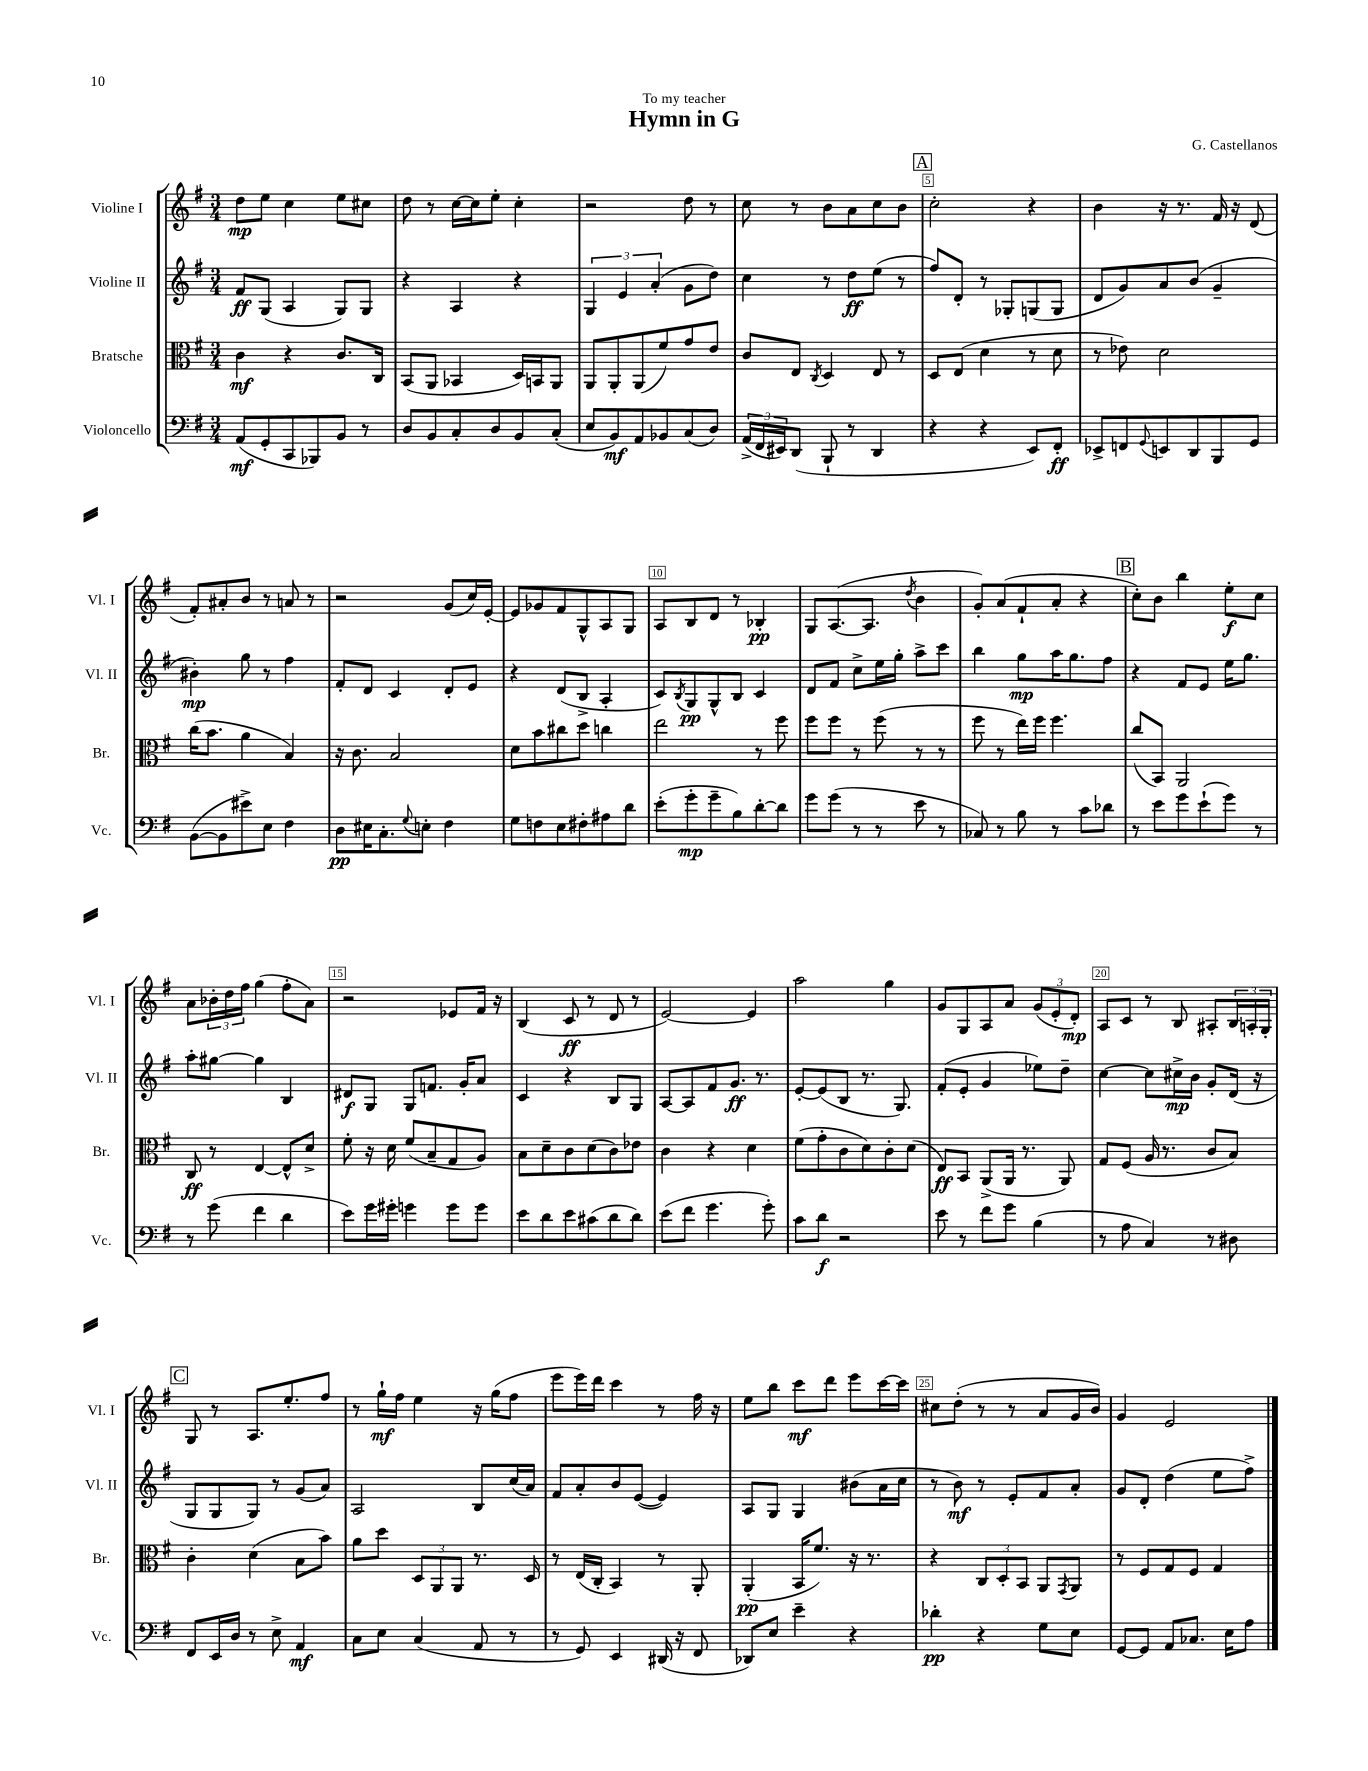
\header { title = "Hymn in G" composer = "G. Castellanos" dedication = "To my teacher" }
<<
\new StaffGroup <<
\new Staff = "s0" \with { instrumentName = "Violine I" shortInstrumentName = "Vl. I" } {
    \clef treble \key g \major \numericTimeSignature \time 3/4
    d''8\mp e''8 c''4 e''8 cis''8 |
    d''8 r8 c''16~ c''16 e''8-. c''4-. |
    r2 d''8 r8 |
    c''8 r8 b'8 a'8 c''8 b'8 |
    \mark \markup { \box "A" } c''2-. r4 |
    b'4 r16 r8. fis'16 r16 d'8( |
    fis'8-.) ais'8-. b'8 r8 a'8 r8 |
    r2 g'8( c''16) e'16~-. |
    e'8 ges'8 fis'8 g8-^ a8 g8 |
    a8 b8 d'8 r8 bes4-.\pp |
    g8 a8.~( a8. \acciaccatura { d''8 } b'4 |
    g'8-.) a'8( fis'8-! a'8-. r4 |
    \mark \markup { \box "B" } c''8-.) b'8 b''4 e''8-.\f c''8 |
    a'8 \tuplet 3/2 { bes'16-. d''16 fis''16 } g''4( fis''8-. a'8) |
    r2 ees'8 fis'16 r16 |
    b4( c'8\ff r8 d'8 r8 |
    e'2~) e'4 |
    a''2 g''4 |
    g'8 g8 a8 a'8 \tuplet 3/2 { g'8( e'8-. d'8-.\mp) } |
    a8 c'8 r8 b8 ais8-. \tuplet 3/2 { b16 a16-. g16-. } |
    \mark \markup { \box "C" } g8 r8 a8. e''8.-. fis''8 |
    r8 g''16-!\mf fis''16 e''4 r16 g''16( fis''8 |
    e'''8 e'''16) d'''16 c'''4 r8 fis''16 r16 |
    e''8 b''8 c'''8\mf d'''8 e'''8 c'''16~ c'''16 |
    cis''8 d''8-.( r8 r8 a'8 g'16 b'16) |
    g'4 e'2 \bar "|." |
}
\new Staff = "s1" \with { instrumentName = "Violine II" shortInstrumentName = "Vl. II" } {
    \clef treble \key g \major \numericTimeSignature \time 3/4
    fis'8\ff g8( a4 g8) g8 |
    r4 a4 r4 |
    \tuplet 3/2 { g4 e'4 a'4-.( } g'8 d''8) |
    c''4 r8 d''8\ff e''8( r8 |
    \mark \markup { \box "A" } fis''8) d'8-. r8 ges8-. g8( g8 |
    d'8 g'8) a'8 b'8( g'4-- |
    bis'4-.\mp) g''8 r8 fis''4 |
    fis'8-. d'8 c'4 d'8-. e'8 |
    r4 d'8( b8-> a4-. |
    c'8) \acciaccatura { b8 } g8\pp g8-^ b8 c'4 |
    d'8 fis'8 c''8-> e''16 g''16-. a''8-> c'''8 |
    b''4 g''8\mp a''16 g''8. fis''8 |
    \mark \markup { \box "B" } r4 fis'8 e'8 e''16 g''8. |
    a''8-. gis''8~ gis''4 b4 |
    dis'8\f g8 g8 f'8. g'16-. a'8 |
    c'4 r4 b8 g8 |
    a8~ a8 fis'8 g'8.\ff r8. |
    e'8~-. e'8( b8 r8. g8.) |
    fis'8-.( e'8-. g'4 ees''8) d''8-- |
    c''4~ c''8 cis''16->\mp b'16 g'8-. d'16( r16 |
    \mark \markup { \box "C" } g8 g8 g8) r8 g'8( a'8) |
    a2 b8 c''16( a'16) |
    fis'8 a'8-. b'8 e'8~( e'4) |
    a8 g8 g4 bis'8( a'16 c''16 |
    r8 b'8\mf) r8 e'8-. fis'8 a'8-. |
    g'8 d'8-. d''4( e''8 fis''8->) \bar "|." |
}
\new Staff = "s2" \with { instrumentName = "Bratsche" shortInstrumentName = "Br." } {
    \clef alto \key g \major \numericTimeSignature \time 3/4
    c'4\mf r4 c'8. c16 |
    b,8( a,8 bes,4 d16) b,16 a,8 |
    a,8 a,8-. a,8( fis'8) g'8 e'8 |
    c'8 e8 \acciaccatura { c8 } d4 e8 r8 |
    \mark \markup { \box "A" } d8 e8( d'4 r8 d'8 |
    r8 ees'8) d'2 |
    c''16( b'8. a'4 b4) |
    r16 c'8. b2 |
    d'8 b'8 cis''8 d''8 c''4 |
    e''2 r8 fis''8 |
    fis''8 fis''8 r8 fis''8( r8 r8 |
    fis''8 r8 e''16) fis''16 fis''4. |
    \mark \markup { \box "B" } c''8( b,8) a,2 |
    c8\ff r8 e4~ e8-^ d'8-> |
    fis'8-. r16 d'16 fis'8( b8-- g8 a8) |
    b8 d'8-- c'8 d'8( c'8) ees'8 |
    c'4 r4 d'4 |
    fis'8( g'8-. c'8 d'8) c'8-. d'8( |
    e8\ff) b,8 a,8->( a,16 r8. a,8) |
    g8 fis8( a16 r8. c'8 b8) |
    \mark \markup { \box "C" } c'4-. d'4( b8 b'8) |
    a'8 d''8 \tuplet 3/2 { d8 a,8 a,8 } r8. d16 |
    r8 e16( c16-. b,4) r8 a,8-. |
    a,4-.\pp( b,16 fis'8.) r16 r8. |
    r4 \tuplet 3/2 { c8 d8-. b,8 } a,8 \acciaccatura { g,8 } a,8 |
    r8 fis8 g8 fis8 g4 \bar "|." |
}
\new Staff = "s3" \with { instrumentName = "Violoncello" shortInstrumentName = "Vc." } {
    \clef bass \key g \major \numericTimeSignature \time 3/4
    a,8\mf( g,8-. c,8 bes,,8) b,8 r8 |
    d8 b,8 c8-. d8 b,8 c8-.( |
    e8 b,8\mf) a,8 bes,8 c8( d8) |
    \tuplet 3/2 { a,16->( fis,16 eis,16) } d,8( b,,8-! r8 d,4 |
    \mark \markup { \box "A" } r4 r4 e,8) fis,8-.\ff |
    ees,8-> f,8 \appoggiatura { g,8 } e,8 d,8 b,,8 g,8 |
    b,8~( b,8 eis'8->) e8 fis4 |
    d8\pp eis16 c8.-. \appoggiatura { g8 } e8-. fis4 |
    g8 f8 e8 fis8-. ais8 d'8 |
    e'8-.( g'8-.\mp g'8-- b8) d'8~-. d'8 |
    g'8 g'8( r8 r8 e'8 r8 |
    ces8) r8 b8 r8 c'8 des'8 |
    \mark \markup { \box "B" } r8 e'8 g'8 e'8-!( g'8) r8 |
    r8 g'8( fis'4 d'4 |
    e'8) g'16 gis'16-. g'4 g'8 g'8 |
    e'8 d'8 e'8 cis'8( d'8 d'8) |
    e'8( fis'8 g'4. g'8-.) |
    c'8 d'8\f r2 |
    e'8 r8 fis'8 g'8 b4( |
    r8 a8 c4) r8 dis8 |
    \mark \markup { \box "C" } fis,8 e,16 d16 r8 e8-> a,4\mf |
    c8 e8 c4( a,8 r8 |
    r8 g,8) e,4 dis,16( r16 fis,8 |
    des,8) e8 e'4-- r4 |
    des'4-.\pp r4 g8 e8 |
    g,8~ g,8 a,8 ces8. e16 a8 \bar "|." |
}
>>
>>
\layout { \context { \Score \override BarNumber.break-visibility = ##(#f #t #t) barNumberVisibility = #(every-nth-bar-number-visible 5) \override BarNumber.stencil = #(make-stencil-boxer 0.1 0.3 ly:text-interface::print) } }
